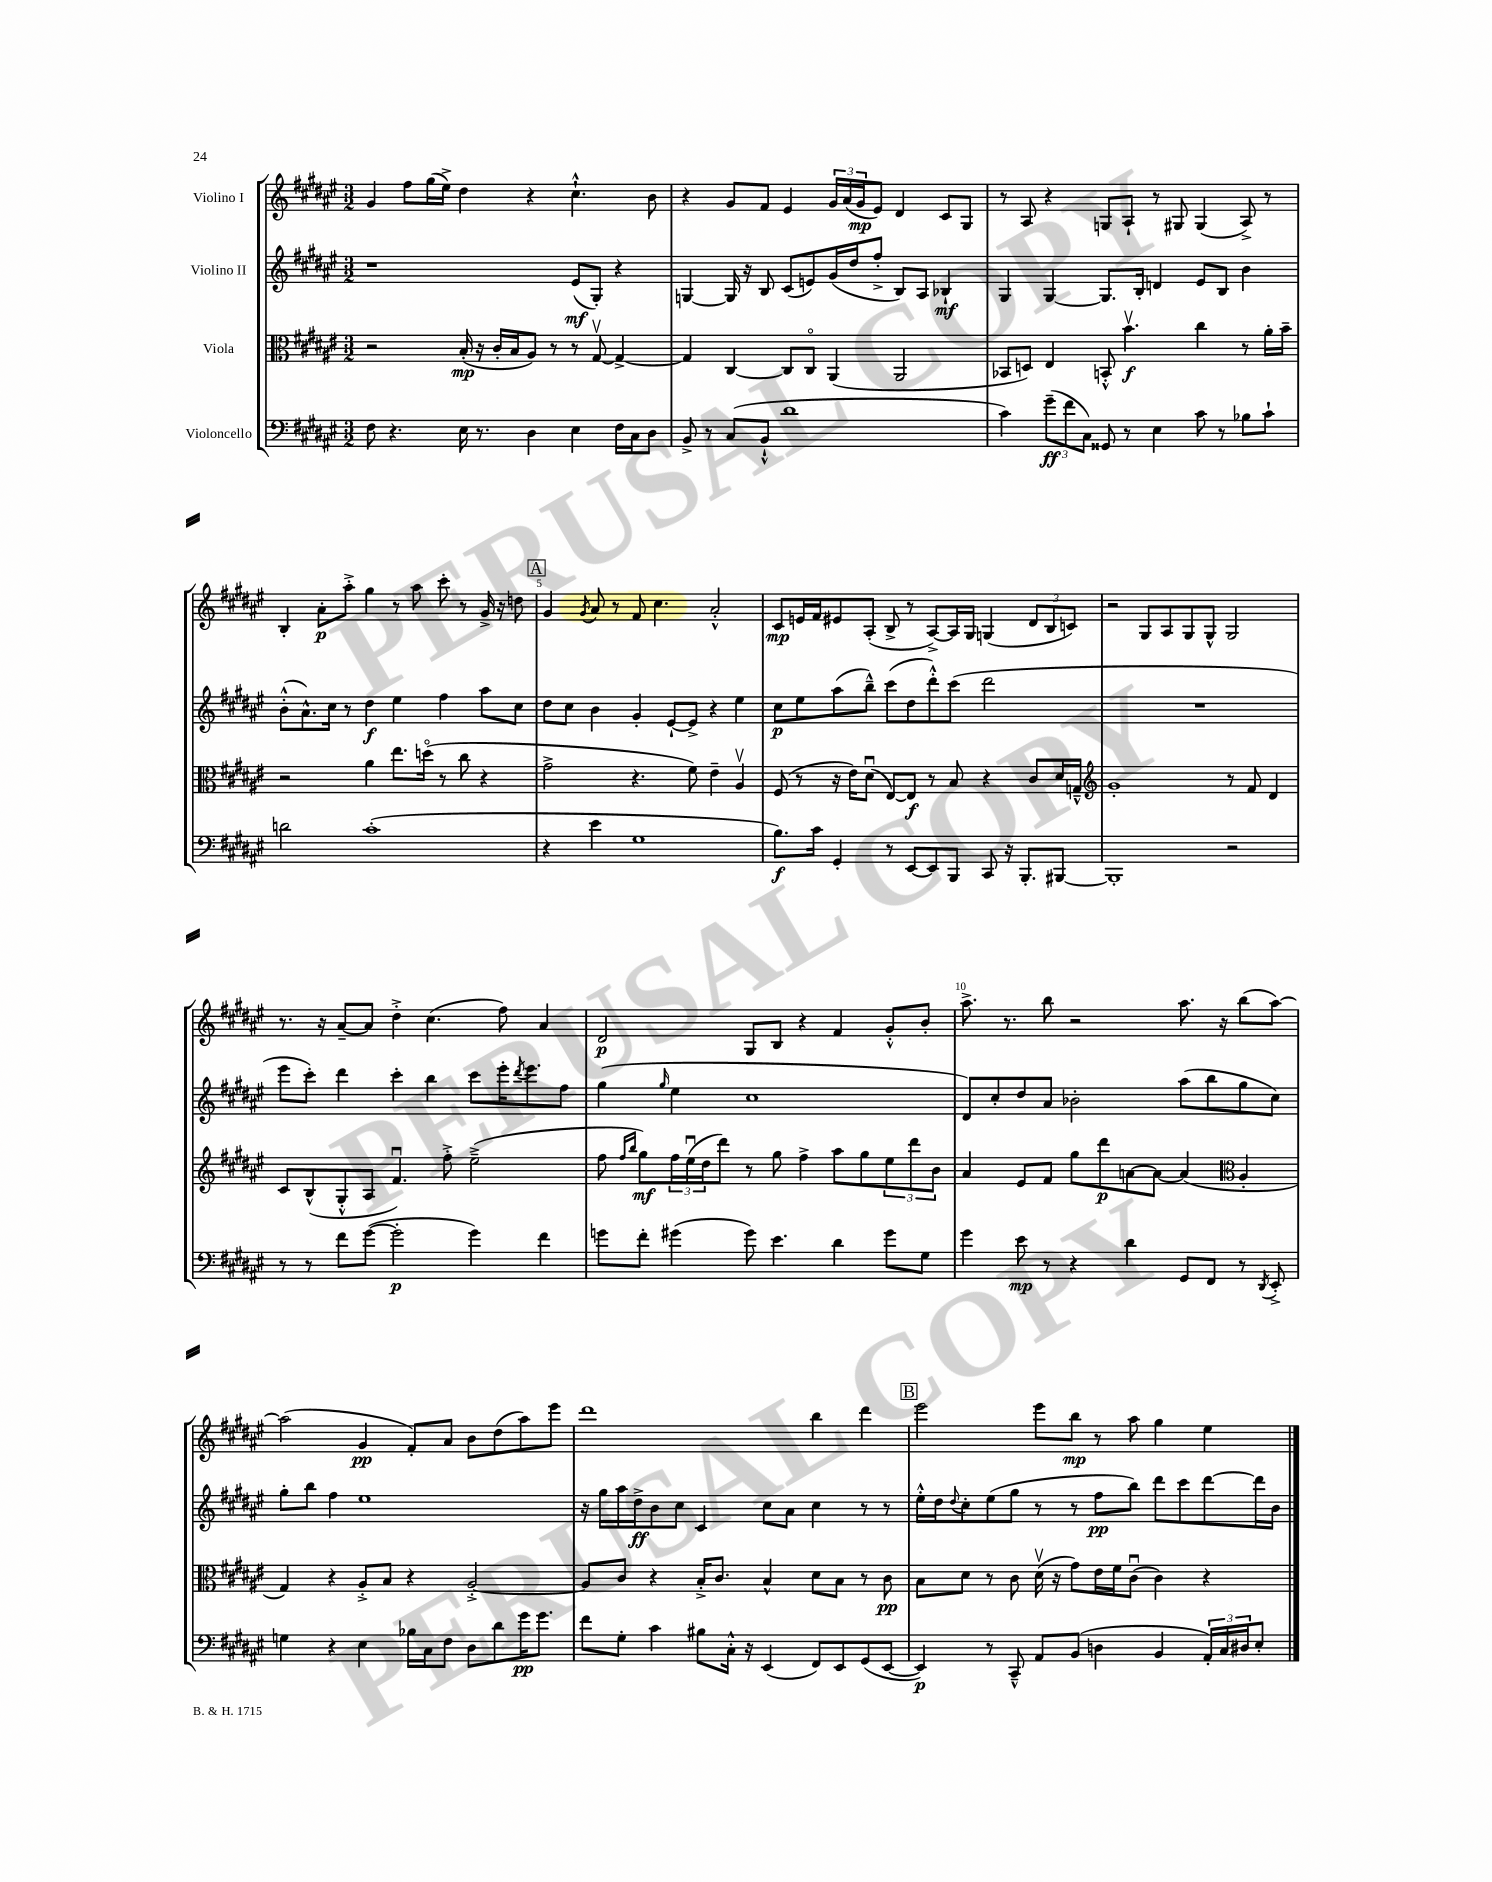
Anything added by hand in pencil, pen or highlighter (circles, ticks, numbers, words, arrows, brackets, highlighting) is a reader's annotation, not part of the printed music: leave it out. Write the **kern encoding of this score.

**kern	**dynam	**kern	**dynam	**kern	**dynam	**kern	**dynam
*part4	*part4	*part3	*part3	*part2	*part2	*part1	*part1
*staff4	*staff4	*staff3	*staff3	*staff2	*staff2	*staff1	*staff1
*I"Violoncello	*	*I"Viola	*	*I"Violino II	*	*I"Violino I	*
*clefF4	*	*clefC3	*	*clefG2	*	*clefG2	*
*k[f#c#g#d#a#e#]	*	*k[f#c#g#d#a#e#]	*	*k[f#c#g#d#a#e#]	*	*k[f#c#g#d#a#e#]	*
*M3/2	*	*M3/2	*	*M3/2	*	*M3/2	*
=1	=1	=1	=1	=1	=1	=1	=1
8F#\	.	2r	.	1r	.	4g#/	.
4.r	.	.	.	.	.	.	.
.	.	.	.	.	.	8ff#\L	.
.	.	.	.	.	.	(16gg#\L	.
.	.	.	.	.	.	16ee#^\JJ)	.
16E#\	.	(16B'/	mp	.	.	4dd#\	.
8.r	.	16r	.	.	.	.	.
.	.	16c#'/LL	.	.	.	.	.
.	.	16B/J	.	.	.	.	.
4D#\	.	8A#/J)	.	.	.	4r	.
.	.	8r	.	.	.	.	.
4E#\	.	8r	.	(8e#/L	mf	4.cc#`^^\	.
.	.	[8G#v/	.	8G#'/J)	.	.	.
16F#\LL	.	4G#^/_	.	4r	.	.	.
16C#\J	.	.	.	.	.	.	.
8D#\J	.	.	.	.	.	8b\	.
=2	=2	=2	=2	=2	=2	=2	=2
8BB^/	.	4G#/]	.	[4Gn/	.	4r	.
8r	.	.	.	.	.	.	.
(8C#/L	.	[4C#/	.	16G/]	.	8g#/L	.
.	.	.	.	16r	.	.	.
8BB`^^/J	.	.	.	8B/	.	8f#/J	.
1d#	.	8C#/L]	.	(8c#/L	.	4e#/	.
.	.	8C#/J	.	8en/)	.	.	.
.	.	(4AA#/	.	(16g#/L	.	24g#/LL	.
.	.	.	.	.	.	(24a#/	.
.	.	.	.	16dd#/J	.	.	.
.	.	.	.	.	.	24g#/J	mp
.	.	.	.	8ff#'^/J	.	8e#/J)	.
.	.	2AA#/	.	8B/L)	.	4d#/	.
.	.	.	.	8A#/J	.	.	.
.	.	.	.	4B-X`/	mf	8c#/L	.
.	.	.	.	.	.	8G#/J	.
=3	=3	=3	=3	=3	=3	=3	=3
4c#\)	.	8BB-X/L	.	4G#/	.	8r	.
.	.	8Dn/J)	.	.	.	8A#/	.
(12g#~\L	ff	4E#/	.	[4G#/	.	4r	.
12f#\	.	.	.	.	.	.	.
12C#\J)	.	.	.	.	.	.	.
8GG##X/	.	8BBn'^^/	.	8.G#/L]	.	8Gn/L	.
8r	.	4.bv\	f	.	.	8A#`/J	.
.	.	.	.	16B'/Jk	.	.	.
4E#\	.	.	.	4dn/	.	8r	.
.	.	.	.	.	.	8G#X/	.
8c#\	.	4cc#\	.	8e#/L	.	(4G#/	.
8r	.	.	.	8B/J	.	.	.
8B-X\L	.	8r	.	4b\	.	8A#^/)	.
8c#`\J	.	16a#'\LL	.	.	.	8r	.
.	.	16b~\JJ	.	.	.	.	.
!!LO:LB:g=z
=4	=4	=4	=4	=4	=4	=4	=4
2dn\	.	2r	.	(8b'^^\L	.	4B'/	.
.	.	.	.	8.a#^^\)	.	.	.
.	.	.	.	.	.	8a#'\L	p
.	.	.	.	16cc#\Jk	.	.	.
.	.	.	.	8r	.	8aa#'^\J	.
(1c#'	.	4a#\	.	4dd#\	f	4gg#\	.
.	.	8.ee#\L	.	4ee#\	.	8r	.
.	.	.	.	.	.	8aa#\	.
.	.	(16ddn\Jk	.	.	.	.	.
.	.	8r	.	4ff#\	.	8ccc#'\	.
.	.	8cc#\	.	.	.	8r	.
.	.	4r	.	8aa#\L	.	16g#^/	.
.	.	.	.	.	.	16r	.
.	.	.	.	8cc#\J	.	8ddn\	.
!!LO:REH:place=s1:t=A
=5	=5	=5	=5	=5	=5	=5	=5
4r	.	2g#^\	.	8dd#\L	.	4g#/	.
.	.	.	.	8cc#\J	.	.	.
.	.	.	.	.	.	8qg#/	.
4e#\	.	.	.	4b\	.	8a#/	.
.	.	.	.	.	.	8r	.
1G#	.	4.r	.	4g#'/	.	8f#/	.
.	.	.	.	.	.	4.cc#\	.
.	.	.	.	[8e#`/L	.	.	.
.	.	8f#\)	.	8e#^/J]	.	.	.
.	.	4e#~\	.	4r	.	2a#'^^/	.
.	.	4A#v/	.	4ee#\	.	.	.
=6	=6	=6	=6	=6	=6	=6	=6
8.B\L)	f	(8F#/	.	8cc#\L	p	8c#/L	mp
.	.	8r	.	8ee#\	.	16en/L	.
16c#\Jk	.	.	.	.	.	16f#/J	.
4GG#'/	.	16r	.	(8aa#\	.	8e#X/	.
.	.	16e#\KL)	.	.	.	.	.
.	.	(8d#u\J	.	8bb~^^\J)	.	(8A#'/J	.
8r	.	[8E#/L)	.	(8ccc#\L	.	8B^/	.
[8EE#/L	.	8E#/J]	f	8dd#\	.	8r	.
8EE#/]	.	8r	.	8ddd#'^^\)	.	[8A#^/L)	.
8BBB/J	.	8B/	.	(8ccc#\J	.	16A#/L]	.
.	.	.	.	.	.	16G#/JJ	.
8CC#/	.	4r	.	2ddd#\	.	(4Gn/	.
16r	.	.	.	.	.	.	.
8.BBB'/L	.	.	.	.	.	.	.
.	.	8c#/L	.	.	.	12d#/L	.
.	.	.	.	.	.	12B/	.
[8BBB#X/J	.	16d#/L	.	.	.	.	.
.	.	.	.	.	.	12cn/J)	.
.	.	16Gn~^^/JJ	.	.	.	.	.
=7	=7	=7	=7	=7	=7	=7	=7
*	*	*clefG2	*	*	*	*	*
1BBB#']	.	1g#'	.	1.r	.	2r	.
.	.	.	.	.	.	8G#/L	.
.	.	.	.	.	.	8A#/	.
.	.	.	.	.	.	8G#/	.
.	.	.	.	.	.	8G#^^/J	.
2r	.	8r	.	.	.	2G#/	.
.	.	8f#/	.	.	.	.	.
.	.	4d#/	.	.	.	.	.
!!LO:LB:g=z
=8	=8	=8	=8	=8	=8	=8	=8
8r	.	8c#/L	.	8eee#\L	.	8.r	.
8r	.	(8B^^/	.	8ccc#'\J)	.	.	.
.	.	.	.	.	.	16r	.
8f#\L	.	8G#'^^/	.	4ddd#\	.	[8a#~/L	.
([8g#\J	.	8A#/J	.	.	.	8a#/J]	.
2g#'\]	p	4.f#u/)	.	4ccc#'\	.	4dd#'^\	.
.	.	.	.	4bb\	.	(4.cc#\	.
.	.	8ff#'^\	.	.	.	.	.
4g#\)	.	(2ee#~^\	.	8ccc#\L	.	.	.
.	.	.	.	16eee#'\K	.	8ff#\)	.
.	.	.	.	8qddd#/	.	.	.
.	.	.	.	8.eee#\	.	.	.
4f#\	.	.	.	.	.	4a#/	.
.	.	.	.	8ff#\J	.	.	.
=9	=9	=9	=9	=9	=9	=9	=9
8gn\L	.	8ff#\	.	(4gg#\	.	2d#/	p
.	.	16qqff#/LL	.	.	.	.	.
.	.	16qqbb/JJ	.	.	.	.	.
8f#'\J	.	8gg#\L)	mf	.	.	.	.
.	.	.	.	16qqgg#/	.	.	.
(4g#X\	.	24ff#\L	.	4ee#\	.	.	.
.	.	(24ee#u\	.	.	.	.	.
.	.	24dd#\J	.	.	.	.	.
.	.	8ddd#\J)	.	.	.	.	.
8g#\)	.	8r	.	1cc#	.	8G#/L	.
4.e#\	.	8gg#\	.	.	.	8B/J	.
.	.	4ff#^\	.	.	.	4r	.
4d#\	.	8aa#\L	.	.	.	4f#/	.
.	.	8gg#\	.	.	.	.	.
8g#\L	.	12ee#\	.	.	.	8g#'^^/L	.
.	.	12ddd#\	.	.	.	.	.
8G#\J	.	.	.	.	.	8b'/J	.
.	.	12b\J	.	.	.	.	.
=10	=10	=10	=10	=10	=10	=10	=10
4g#\	.	4a#/	.	8d#/L)	.	8.aa#^\	.
.	.	.	.	8cc#'/	.	.	.
.	.	.	.	.	.	8.r	.
8e#\	mp	8e#/L	.	8dd#/	.	.	.
8r	.	8f#/J	.	8a#/J	.	8bb\	.
4r	.	8gg#\L	.	2b-X'\	.	2r	.
.	.	8ddd#\	p	.	.	.	.
4d#\	.	[8an\	.	.	.	.	.
.	.	8a\J_	.	.	.	.	.
8GG#/L	.	(4a/]	.	(8aa#\L	.	8.aa#\	.
8FF#/J	.	.	.	8bb\	.	.	.
.	.	.	.	.	.	16r	.
*	*	*clefC3	*	*	*	*	*
8r	.	4A#'/	.	8gg#\	.	(8bb\L	.
8qDD#/	.	.	.	.	.	.	.
8EE#'^/	.	.	.	8cc#\J)	.	[8aa#\J)	.
!!LO:LB:g=z
=11	=11	=11	=11	=11	=11	=11	=11
4Gn\	.	4G#/)	.	8gg#'\L	.	(2aa#\]	.
.	.	.	.	8bb\J	.	.	.
4r	.	4r	.	4ff#\	.	.	.
4E#\	.	8A#'^/L	.	1ee#	.	4g#/	pp
.	.	8B/J	.	.	.	.	.
16B-X\LL	.	4r	.	.	.	8f#'/L)	.
16C#\J	.	.	.	.	.	.	.
8F#\J	.	.	.	.	.	8a#/J	.
8D#\L	.	[2A#'^/	.	.	.	8b\L	.
8d#\	.	.	.	.	.	(8dd#\	.
16g#\K	pp	.	.	.	.	8aa#\)	.
8.g#\J	.	.	.	.	.	.	.
.	.	.	.	.	.	8eee#\J	.
=12	=12	=12	=12	=12	=12	=12	=12
8f#\L	.	8A#/L]	.	16r	.	1ddd#	.
.	.	.	.	16gg#\LL	.	.	.
8G#'\J	.	8c#/J	.	16aa#\	.	.	.
.	.	.	.	16dd#^\J	ff	.	.
4c#\	.	4r	.	8b\	.	.	.
.	.	.	.	8cc#\J	.	.	.
8B#X\L	.	16B'^/KL	.	4c#/	.	.	.
.	.	8.c#/J	.	.	.	.	.
16C#'^^\Jk	.	.	.	.	.	.	.
16r	.	.	.	.	.	.	.
(4EE#/	.	4B^^/	.	8cc#\L	.	.	.
.	.	.	.	8a#\J	.	.	.
8FF#/L)	.	8d#\L	.	4cc#\	.	4bb\	.
8EE#/	.	8B\J	.	.	.	.	.
(8GG#/	.	8r	.	8r	.	4ddd#\	.
[8EE#/J	.	8c#\	pp	8r	.	.	.
!!LO:REH:place=s1:t=B
=13	=13	=13	=13	=13	=13	=13	=13
4EE#/])	p	8B\L	.	16ee#'^^\LL	.	2eee#\	.
.	.	.	.	16dd#\J	.	.	.
.	.	.	.	8qqdd#/	.	.	.
.	.	8d#\J	.	8cc#'\	.	.	.
8r	.	8r	.	(8ee#\	.	.	.
8CC#~^^/	.	8c#\	.	8gg#\J	.	.	.
8AA#/L	.	(16d#v\	.	8r	.	8eee#\L	.
.	.	16r	.	.	.	.	.
(8BB/J	.	8g#\L)	.	8r	.	8bb\J	mp
4Dn\	.	16e#\L	.	8ff#\L	pp	8r	.
.	.	16f#\J	.	.	.	.	.
.	.	(8c#u\J	.	8bb\J)	.	8aa#\	.
4BB/	.	4c#\)	.	8ddd#\L	.	4gg#\	.
.	.	.	.	8ccc#\	.	.	.
24AA#'/LL)	.	4r	.	[8ddd#\	.	4ee#\	.
24C#/	.	.	.	.	.	.	.
24D#X/J	.	.	.	.	.	.	.
8E#'/J	.	.	.	16ddd#\L]	.	.	.
.	.	.	.	16b\JJ	.	.	.
==	==	==	==	==	==	==	==
*-	*-	*-	*-	*-	*-	*-	*-
